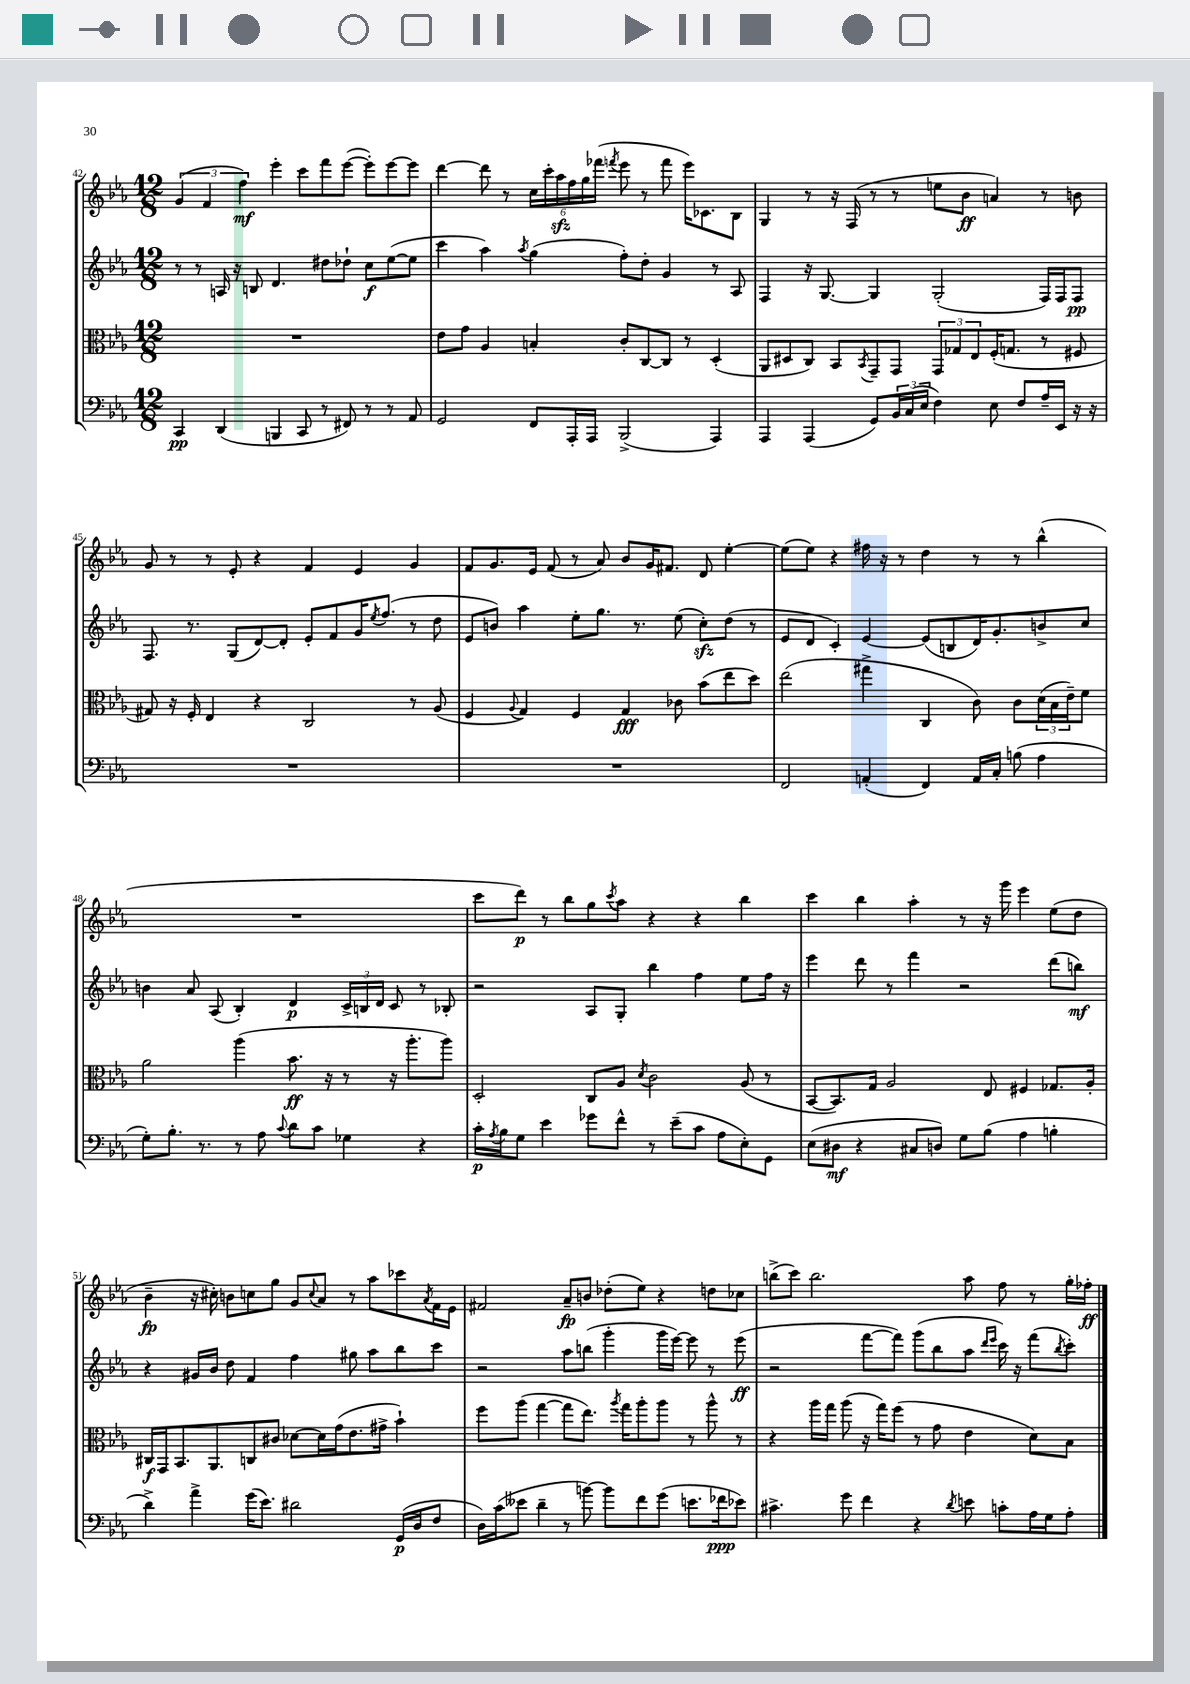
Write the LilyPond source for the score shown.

<<
\new StaffGroup <<
\new Staff = "s0" {
    \clef treble \key ees \major \numericTimeSignature \time 12/8
    \tuplet 3/2 { g'4( f'4 f''4\mf) } ees'''4-. c'''8 f'''8 ees'''8~( ees'''8-.) ees'''8~ ees'''8 |
    d'''4~ d'''8 r8 \tuplet 6/4 { c''16 c'''16-. aes''16\sfz f''16 g''16 fes'''16( } \acciaccatura { f'''8 } ees'''8 r8 f'''8 ees'''16) ces'8. bes8 |
    g4 r8 r16 f16( r8 r8 e''8 bes'8\ff a'4) r8 b'8 |
    g'8 r8 r8 ees'8-. r4 f'4 ees'4 g'4 |
    f'8 g'8. ees'16 f'8( r8 aes'8) bes'8 g'16 fis'8. d'8 ees''4~-. |
    ees''8( ees''8) r4 fis''16 r16 r8 d''4 r8 r8 bes''4-^( |
    R1. |
    c'''8 d'''8\p) r8 bes''8 g''8 \acciaccatura { c'''8 } aes''8 r4 r4 bes''4 |
    c'''4 bes''4 aes''4-. r8 r16 g'''16 ees'''4 ees''8( d''8 |
    bes'4--\fp r16 cis''16-.) b'8 c''8 g''8 g'8 \appoggiatura { c''8 } aes'8 r8 aes''8 ces'''8 \acciaccatura { aes'8 } f'16 ees'16 |
    fis'2 aes'8--\fp b'8 des''8-.( ees''8) r4 d''8 ces''8 |
    b''8->( c'''8) b''2. aes''8 f''8 r8 g''16-. fes''16-.\ff \bar "|." |
}
\new Staff = "s1" {
    \clef treble \key ees \major \numericTimeSignature \time 12/8
    r8 r8 a16 r16 b8 d'4. dis''8 des''8-! c''8\f ees''8~( ees''8 |
    c'''4 aes''4) \acciaccatura { aes''8 } g''4( f''8-.) d''8-. g'4 r8 aes8 |
    f4 r16 g8.~ g4 g2-.( f16) f16 f8\pp |
    f8. r8. g8( d'8~) d'8-. ees'8-. f'8 g'16 \acciaccatura { ees''8 } f''8.( r8 d''8 |
    ees'8 b'8) aes''4 ees''8-. g''8. r8. ees''8( c''8-.\sfz) d''8( r8 |
    ees'8 d'8 c'4-.) ees'4~ ees'8( b8 d'16) g'8.-. b'8-> c''8 |
    b'4 aes'8 aes8( bes4-.) d'4\p \tuplet 3/2 { c'16-> b16 d'16 } c'8 r8 bes8-. |
    r2 aes8 g8-. bes''4 f''4 ees''8 f''16 r16 |
    ees'''4 d'''8 r8 f'''4 r2 d'''8( b''8\mf) |
    r4 gis'16 bes'16 d''8 f'4 f''4 gis''8 aes''8 bes''8 c'''8 |
    r2 aes''8 b''8( g'''4-. g'''16 ees'''16~) ees'''8 r8 ees'''8\ff( |
    r2 f'''8~ f'''8) g'''8( bes''8 aes''8 \grace { d'''16 ees'''16 } c'''16) r16 f'''8( \acciaccatura { bes''8 } c'''8-.) \bar "|." |
}
\new Staff = "s2" {
    \clef alto \key ees \major \numericTimeSignature \time 12/8
    R1. |
    ees'8 g'8 aes4 b4-. c'8-. c8~ c8 r8 d4-.( |
    aes,8 dis8 c8) bes,8 \acciaccatura { bes,8 } g,8-- g,8 \tuplet 3/2 { g,8 ges8 ees8 } f16-.( g8. r8 fis8 |
    gis8) r16 f16-. ees4 r4 c2 r8 aes8( |
    f4 \appoggiatura { aes8 } g4) f4 g4\fff ces'8 bes'8( ees''8 d''8) |
    ees''2( gis''4-> c4 c'8) c'8 \tuplet 3/2 { d'16( bes16 ees'16--) } f'8 |
    aes'2 aes''4( bes'8.\ff r16 r8 r16 aes''8.-. aes''8) |
    d2-. c8 aes8 \acciaccatura { d'8 } c'2 aes8( r8 |
    bes,8~ bes,8.) g16 aes2 ees8 fis4 ges8. aes16-. |
    cis16\f g,16 bes,8. aes,8. c8 cis'8 des'8~ des'16 g'16( ees'8. gis'16-> bes'4-!) |
    f''8 aes''8( g''4~ g''8 ees''8.) \acciaccatura { aes''8 } g''16 aes''8-. aes''8 r8 aes''8-^ r8 |
    r4 aes''16 g''16 aes''8( r16 g''16) f''8( r8 g'8 ees'4 d'8) bes8 \bar "|." |
}
\new Staff = "s3" {
    \clef bass \key ees \major \numericTimeSignature \time 12/8
    c,4\pp d,4( b,,4 c,8 r8 fis,8) r8 r8 aes,8 |
    g,2 f,8 aes,,16-. aes,,16 bes,,2->( aes,,4) |
    aes,,4 aes,,4( g,8) \tuplet 3/2 { bes,16 c16( ees16 } f4) ees8 f8 aes16-- ees,16 r16 r16 |
    R1. |
    R1. |
    f,2 a,4-.( f,4) a,16 c16-. b8( aes4 |
    g8-.) bes8.-. r8. r8 aes8 \appoggiatura { c'8 } d'8 c'8 ges4 r4 |
    c'16-.\p \acciaccatura { aes8 } bes16 g8 ees'4 ges'8 f'8-^ r8 ees'8--( c'8 aes8 ees8-.) g,8 |
    ees8( dis8\mf r4 cis8 d8) g8 bes8( aes4 b4-. |
    d'4->) aes'4-> g'16( ees'8.) dis'2 g,16\p( d16 f8 |
    d16) c'16( eeses'8 d'4-- r8 b'8~) b'8 f'8 g'8( e'8. fes'16\ppp ees'8) |
    cis'4.-> g'8 f'4 r4 \acciaccatura { d'8 } e'8 c'8-. aes16 g16 aes8-. \bar "|." |
}
>>
>>
\layout { \context { \Score currentBarNumber = #42 } }
